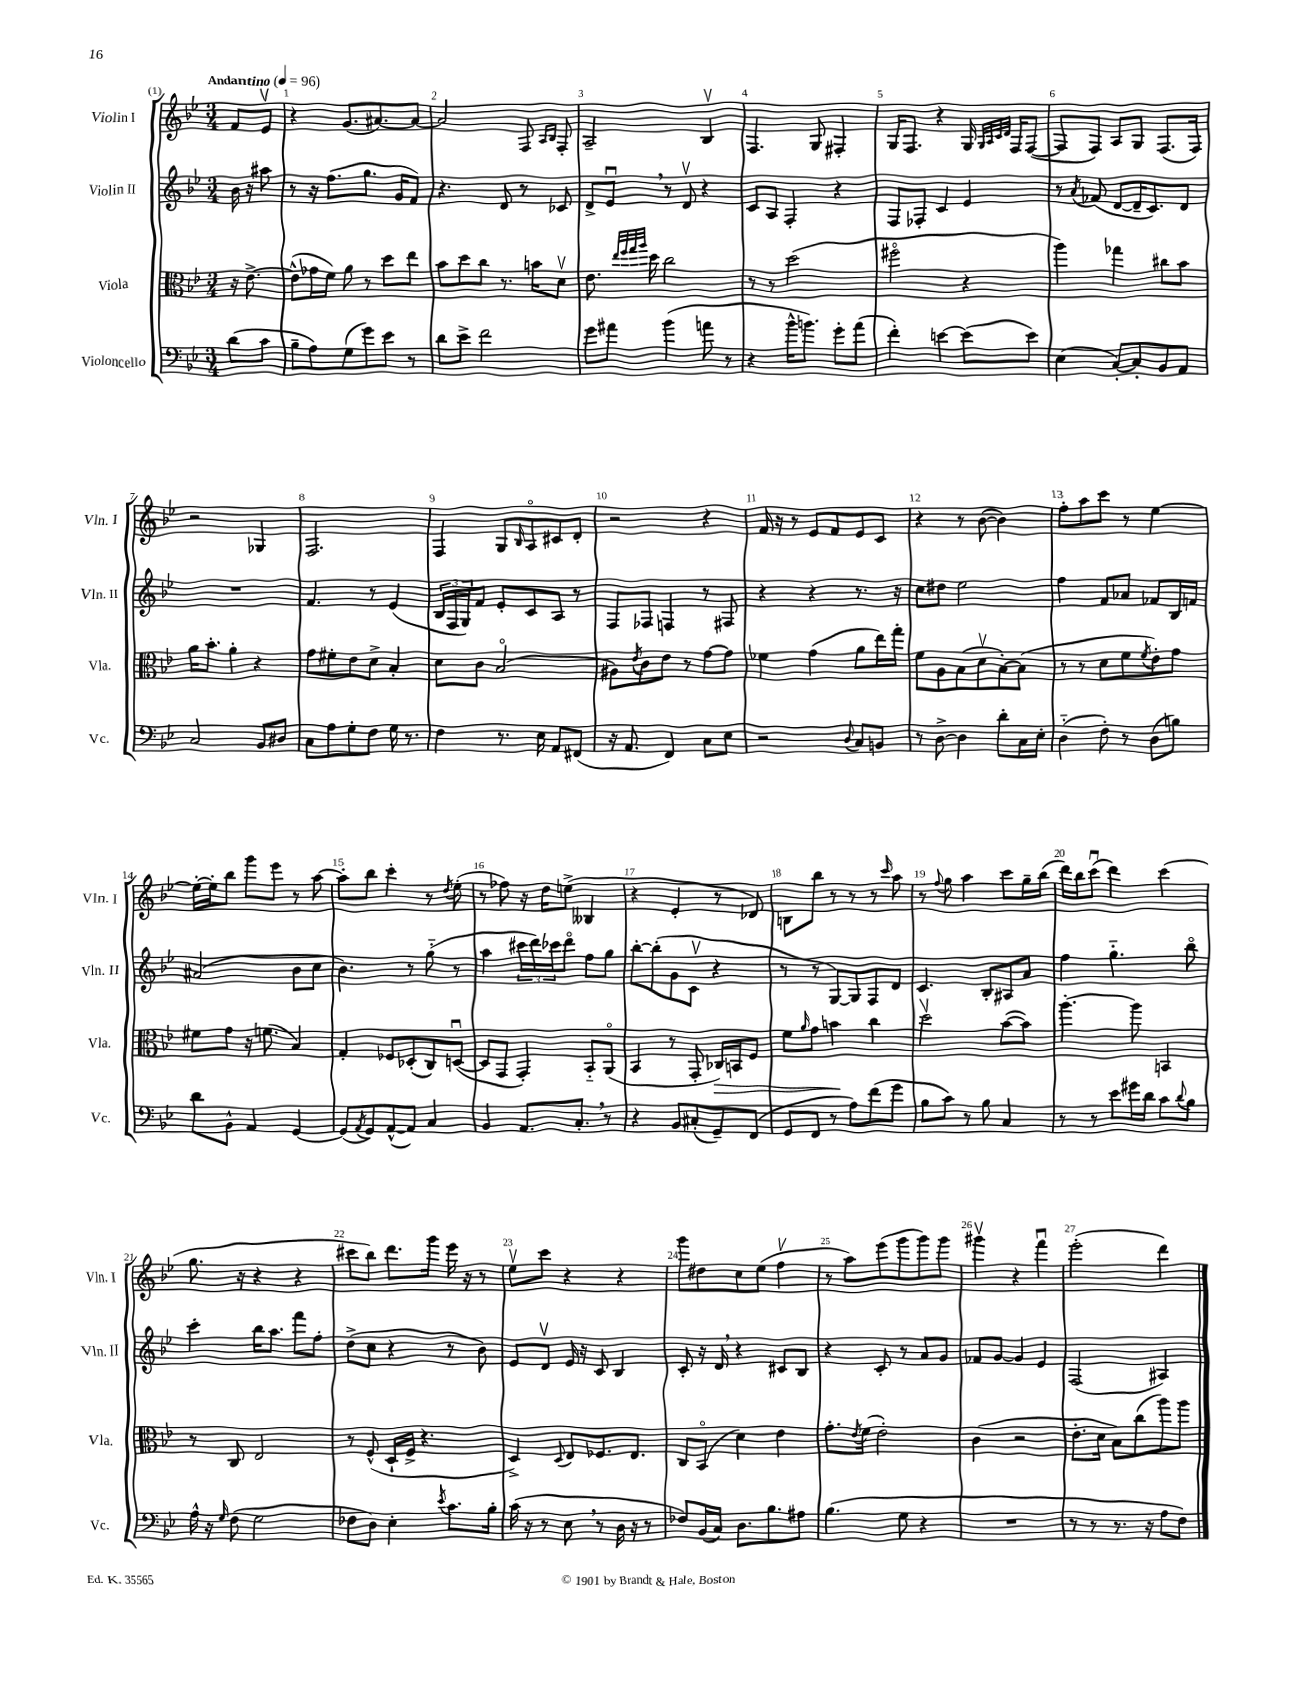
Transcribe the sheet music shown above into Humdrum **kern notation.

**kern	**kern	**dynam	**kern	**kern
*part4	*part3	*part3	*part2	*part1
*staff4	*staff3	*staff3	*staff2	*staff1
*I"Violoncello	*I"Viola	*	*I"Violin II	*I"Violin I
*I'Vc.	*I'Vla.	*	*I'Vln. II	*I'Vln. I
*clefF4	*clefC3	*	*clefG2	*clefG2
*k[b-e-]	*k[b-e-]	*	*k[b-e-]	*k[b-e-]
*M3/4	*M3/4	*	*M3/4	*M3/4
*MM96	*MM96	*	*MM96	*MM96
=	=	=	=	=
!	!	!	!	!LO:TX:a:B:t=Andantino
(8d\L	16r	.	16b-\	8f/L
.	[8.e-^\	.	16r	.
8c\J	.	.	8aa#X\	8e-v/J
=1	=1	=1	=1	=1
8B-~\L	(8e-^^\L]	.	8r	4r
8A\)	16g-X\L	.	16r	.
.	16f\JJ)	.	(8.ff\L	.
(8G\	8a\	.	.	(8.g/L
8g\)	8r	.	8.gg\J	.
.	.	.	.	[8.a#X/)
8e-\J	8dd\L	.	.	.
.	.	.	16g/KL	.
8r	8ee-\J	.	8f/J)	8a#/J_
=2	=2	=2	=2	=2
8d\L	8b-\L	.	4.r	2a#/]
8e-^\J	8dd\	.	.	.
2f\	8cc\J	.	.	.
.	8.r	.	8d/	.
.	.	.	8r	8F/
.	16bn\KL	.	.	.
.	.	.	.	16qqA/LL
.	.	.	.	16qqB-/JJ
.	8dv\J	.	8c-X/	8F'/
=3	=3	=3	=3	=3
8g\L	8.e-\	.	8d^/L	2A~/
8a#X\J	.	.	8e-u,/J	.
.	32qqee-/LLL	.	.	.
.	32qqff/	.	.	.
.	32qqgg/	.	.	.
.	32qqaa/JJJ	.	.	.
.	16dd\	.	.	.
(4b-\	2cc\	.	8r	.
.	.	.	8dv/	.
8an\	.	.	4r	4B-v/
8r	.	.	.	.
=4	=4	=4	=4	=4
4r	8r	.	8c/L	4.F/
.	8r	.	8A/J	.
16b-^^\KL	(2dd\	.	4F'/	.
8.bn\J)	.	.	.	.
.	.	.	.	8G/
8g'\L	.	.	4r	4F#X'/
(8a\J	.	.	.	.
=5	=5	=5	=5	=5
4f'\)	2ff#X\	.	8F/L	16G/KL
.	.	.	.	8.F/J
.	.	.	8F-X'/J	.
[4en\	.	.	4c/	4r
(8e\L]	4r	.	4e-/	16G/
.	.	.	.	32qqG/LLL
.	.	.	.	32qqA/
.	.	.	.	32qqc/
.	.	.	.	32qqd/JJJ
.	.	.	.	16F/KL
8e\J)	.	.	.	([8F/J
=6	=6	=6	=6	=6
(4E-\	4aa\)	.	8r	8F/L]
.	.	.	8qa/	.
.	.	.	(8f-X/	8F/J)
[8C'/L)	4gg-X\	.	[8d/L	8A/L
8C'/]	.	.	16d~/K]	8G/J
.	.	.	8.c/)	.
8BB-/	8cc#X\L	.	.	(8.F/L
8AA/J	8b-\J	.	8d/J	.
.	.	.	.	16F/Jk)
!!LO:LB:g=z
=7	=7	=7	=7	=7
2C/	16a\KL	.	2.r	2r
.	8.b-'\J	.	.	.
.	4a'\	.	.	.
8BB-/L	4r	.	.	4G-X/
8D#X/J	.	.	.	.
=8	=8	=8	=8	=8
8C\L	8g\L	.	4.f/	2.F/
8A\	8f#X'\	.	.	.
8G'\	8e-\	.	.	.
8F\J	8d^\J	.	8r	.
16G\	4B-'/	.	(4e-/	.
8.r	.	.	.	.
=9	=9	=9	=9	=9
4F\	8d\L	.	24B-/LL	4F/
.	.	.	24F/	.
.	.	.	24G/J)	.
.	8c\J	.	8f/J	.
8.r	(2B-/	.	8e-'/L	8G/L
.	.	.	.	16qqB-/
.	.	.	8c/	8A/
16E-\	.	.	.	.
8AA/L	.	.	8A/J	8c#X/
(8FF#X/J	.	.	8r	8d'/J
=10	=10	=10	=10	=10
16r	8A#X\L)	.	8F/L	2r
8.AA/	.	.	.	.
.	8qe-/	.	.	.
.	8c\	.	8F-X/J	.
4FF/)	8e-\J	.	4Fn/	.
.	8r	.	.	.
8C\L	[8g\L	.	8r	4r
8E-\J	8g\J]	.	8F#X/	.
=11	=11	=11	=11	=11
2r	4f-X\	.	4r	16f/
.	.	.	.	16r
.	.	.	.	8r
.	(4g\	.	4r	8e-/L
.	.	.	.	8f/
8qqD/	.	.	.	.
8C/L	8a\L	.	8.r	8e-/
8BBn/J	16ee-\L)	.	.	8c/J
.	16gg'\JJ	.	16r	.
=12	=12	=12	=12	=12
8r	8f\L	.	8cc\L	4r
[8D^\	8A\	.	8dd#X\J	.
4D\]	(8B-\	.	2ee-\	8r
.	8dv\	.	.	([8b-\
8d'\L	[8B-'\)	.	.	4b-\])
16C\L	(8B-\J]	.	.	.
16E-'\JJ	.	.	.	.
=13	=13	=13	=13	=13
(4D\	8r	.	4ff\	8ff'\L
.	8r	.	.	8aa\
8F'\)	8d\L	.	8f/L	8ccc\J
8r	8f\	.	8a-X/J	8r
.	8qf/	.	.	.
(8D\L	8e-'\)	.	8f-X/L	[4ee-\
8Bn\J)	8g\J	.	16B-/L	.
.	.	.	16fn/JJ	.
!!LO:LB:g=z
=14	=14	=14	=14	=14
8d\L	8f#X\L	.	(2a#X/	16ee-'\LL_
.	.	.	.	16ee-'\J]
8BB-^^\J	8g\J	.	.	8bb-\J
4AA/	16r	.	.	8ggg\L
.	(8.fn\	.	.	.
.	.	.	.	8eee-\J
[4GG/	4B-/)	.	8b-\L	8r
.	.	.	8cc\J	[8aa\
=15	=15	=15	=15	=15
(8GG/L]	4G'/	.	4.b-\)	8aa'\L]
8qAA/	.	.	.	.
8GG/)	.	.	.	8bb-\J
([8AA^^/	8F-X/L	.	.	4ccc'\
8AA/J])	(8D-X'/	.	8r	.
4C/	8C/)	.	(8gg\	8r
.	.	.	.	8qdd/
.	([8Dnu/J	.	8r	(8ee-'\
=16	=16	=16	=16	=16
4BB-/	8D/L]	.	4aa\	8r
.	8GG/J	.	.	8ff-X\)
8.AA/L	4GG'/)	.	24ccc#X\LL	16r
.	.	.	24ddd\)	.
.	.	.	.	16dd\KL
.	.	.	24ccc-X\J	.
.	.	.	8ddd\J	(8een^\J
8.C',/J	.	.	.	.
.	8BB-/L	.	8ff\L	4B--X/
8r	(8AA/J	.	8gg\J	.
=17	=17	=17	=17	=17
4r	4BB-/	.	[8bb-'\L	4r
.	.	.	(8bb-'\]	.
8BB-/L	8r	.	8g\	4e-'/
(8C#X'/	8GG'/	.	8cv\J	.
!	!	!LO:HP:b	!	!
8GG~/)	16C-X/LL)	>	4r	8r
.	16BBn/J	.	.	.
(8FF/J	8F/J	.	.	8d-X/)
=18	=18	=18	=18	=18
8GG/L	8f\L	.	8r	8Bn\L
.	16qqa/	.	.	.
8FF/J	8g\J	.	8r	8bb-\J
8r	4bn\	.	[8G/L)	8r
8A\L)	.	.	8G/]	8r
(8f\	4cc\	]	8F/	8r
.	.	.	.	16qqccc/
8g\J	.	.	8d/J	8aa\
=19	=19	=19	=19	=19
8B-\L	2ddv\	.	4.c/	8r
.	.	.	.	8qqff/
8c\J)	.	.	.	8gg\
8r	.	.	.	4aa\
8B-\	.	.	8B-'/L	.
4C/	([8b-\L	.	8A#X/	8ccc\L
.	8b-\J])	.	8a/J	16gg~\L
.	.	.	.	(16bb-\JJ
=20	=20	=20	=20	=20
8r	[4.aa'\	.	4ff\	16ddd\LL)
.	.	.	.	16bb-\J
8r	.	.	.	(8cccu\J
8e-\L	.	.	4.gg\	4ddd\)
16g#X\L	8aa\]	.	.	.
16d\JJ	.	.	.	.
8c\L	4BBn/	.	.	(4ccc\
8qqd/	.	.	.	.
8B-\J	.	.	8bb-\	.
!!LO:LB:g=z
=21	=21	=21	=21	=21
16A^^\	8r	.	4ccc'\	8.gg\
16r	.	.	.	.
16qqG/	.	.	.	.
(8F\	8C/	.	.	.
.	.	.	.	16r
2G\	2E-/	.	16bb-\KL	4r
.	.	.	8.aa\J	.
.	.	.	8fff\L	4r
.	.	.	8ff'\J	.
=22	=22	=22	=22	=22
8F-X\L	8r	.	(8dd^\L	8ccc#X\L
8D\J)	(8F^^/	.	8cc\J	8bb-\J)
4E-'\	16D`/LL	.	4r	8.ddd\L
.	16F^/JJ	.	.	.
.	4.r	.	.	.
.	.	.	.	16ggg\Jk
8qe-/	.	.	.	.
8.c\L	.	.	8r	16eee-\
.	.	.	.	16r
.	.	.	8b-\)	8r
16B-'\Jk	.	.	.	.
=23	=23	=23	=23	=23
(16c\	4D^/)	.	8e-/L	8ee-v\L
16r	.	.	.	.
8r	.	.	8dv/J	8ccc\J
.	8qqD/	.	.	.
8E-,\	8E-/L	.	16e-/	4r
.	.	.	16r	.
8r	8.F-X/	.	8c/	.
16D\	.	.	4B-/	4r
16r	8.E-/J	.	.	.
8r	.	.	.	.
=24	=24	=24	=24	=24
8F-X/L)	8C/L	.	8c'/	8ggg\L
(16BB-/L	(8BB-/J	.	16r	8dd#X\
16C/JJ)	.	.	16d,/	.
8.D\L	4d\)	.	4r	8cc\
.	.	.	.	(8ee-\J
8.B-\	.	.	.	.
.	4e-\	.	8c#X/L	4ffv\
8A#X\J	.	.	8B-/J	.
=25	=25	=25	=25	=25
(4.B-\	8.g'\L	.	4r	8r
.	.	.	.	8aa\L)
.	8qe-/	.	.	.
.	(16f\Jk	.	.	.
.	2e-'\)	.	8c'/	(8eee-\
8G\	.	.	8r	8ggg\
4r	.	.	8a/L	8ggg\)
.	.	.	8g/J	8ggg\J
=26	=26	=26	=26	=26
2.r	(4c\	.	8f-X/L	4ggg#Xv\
.	.	.	[8g/J	.
.	2r	.	4g/]	4r
.	.	.	4e-/	4fffu\
=27	=27	=27	=27	=27
8r	8.e-'\L	.	(2F/	(2eee-'\
8r	.	.	.	.
.	16d\Jk	.	.	.
8.r	8B-\L)	.	.	.
.	(8cc\	.	.	.
16r	.	.	.	.
8A\L	8aa\)	.	4A#X/)	4ddd\)
8F\J)	8aa\J	.	.	.
==	==	==	==	==
*-	*-	*-	*-	*-
